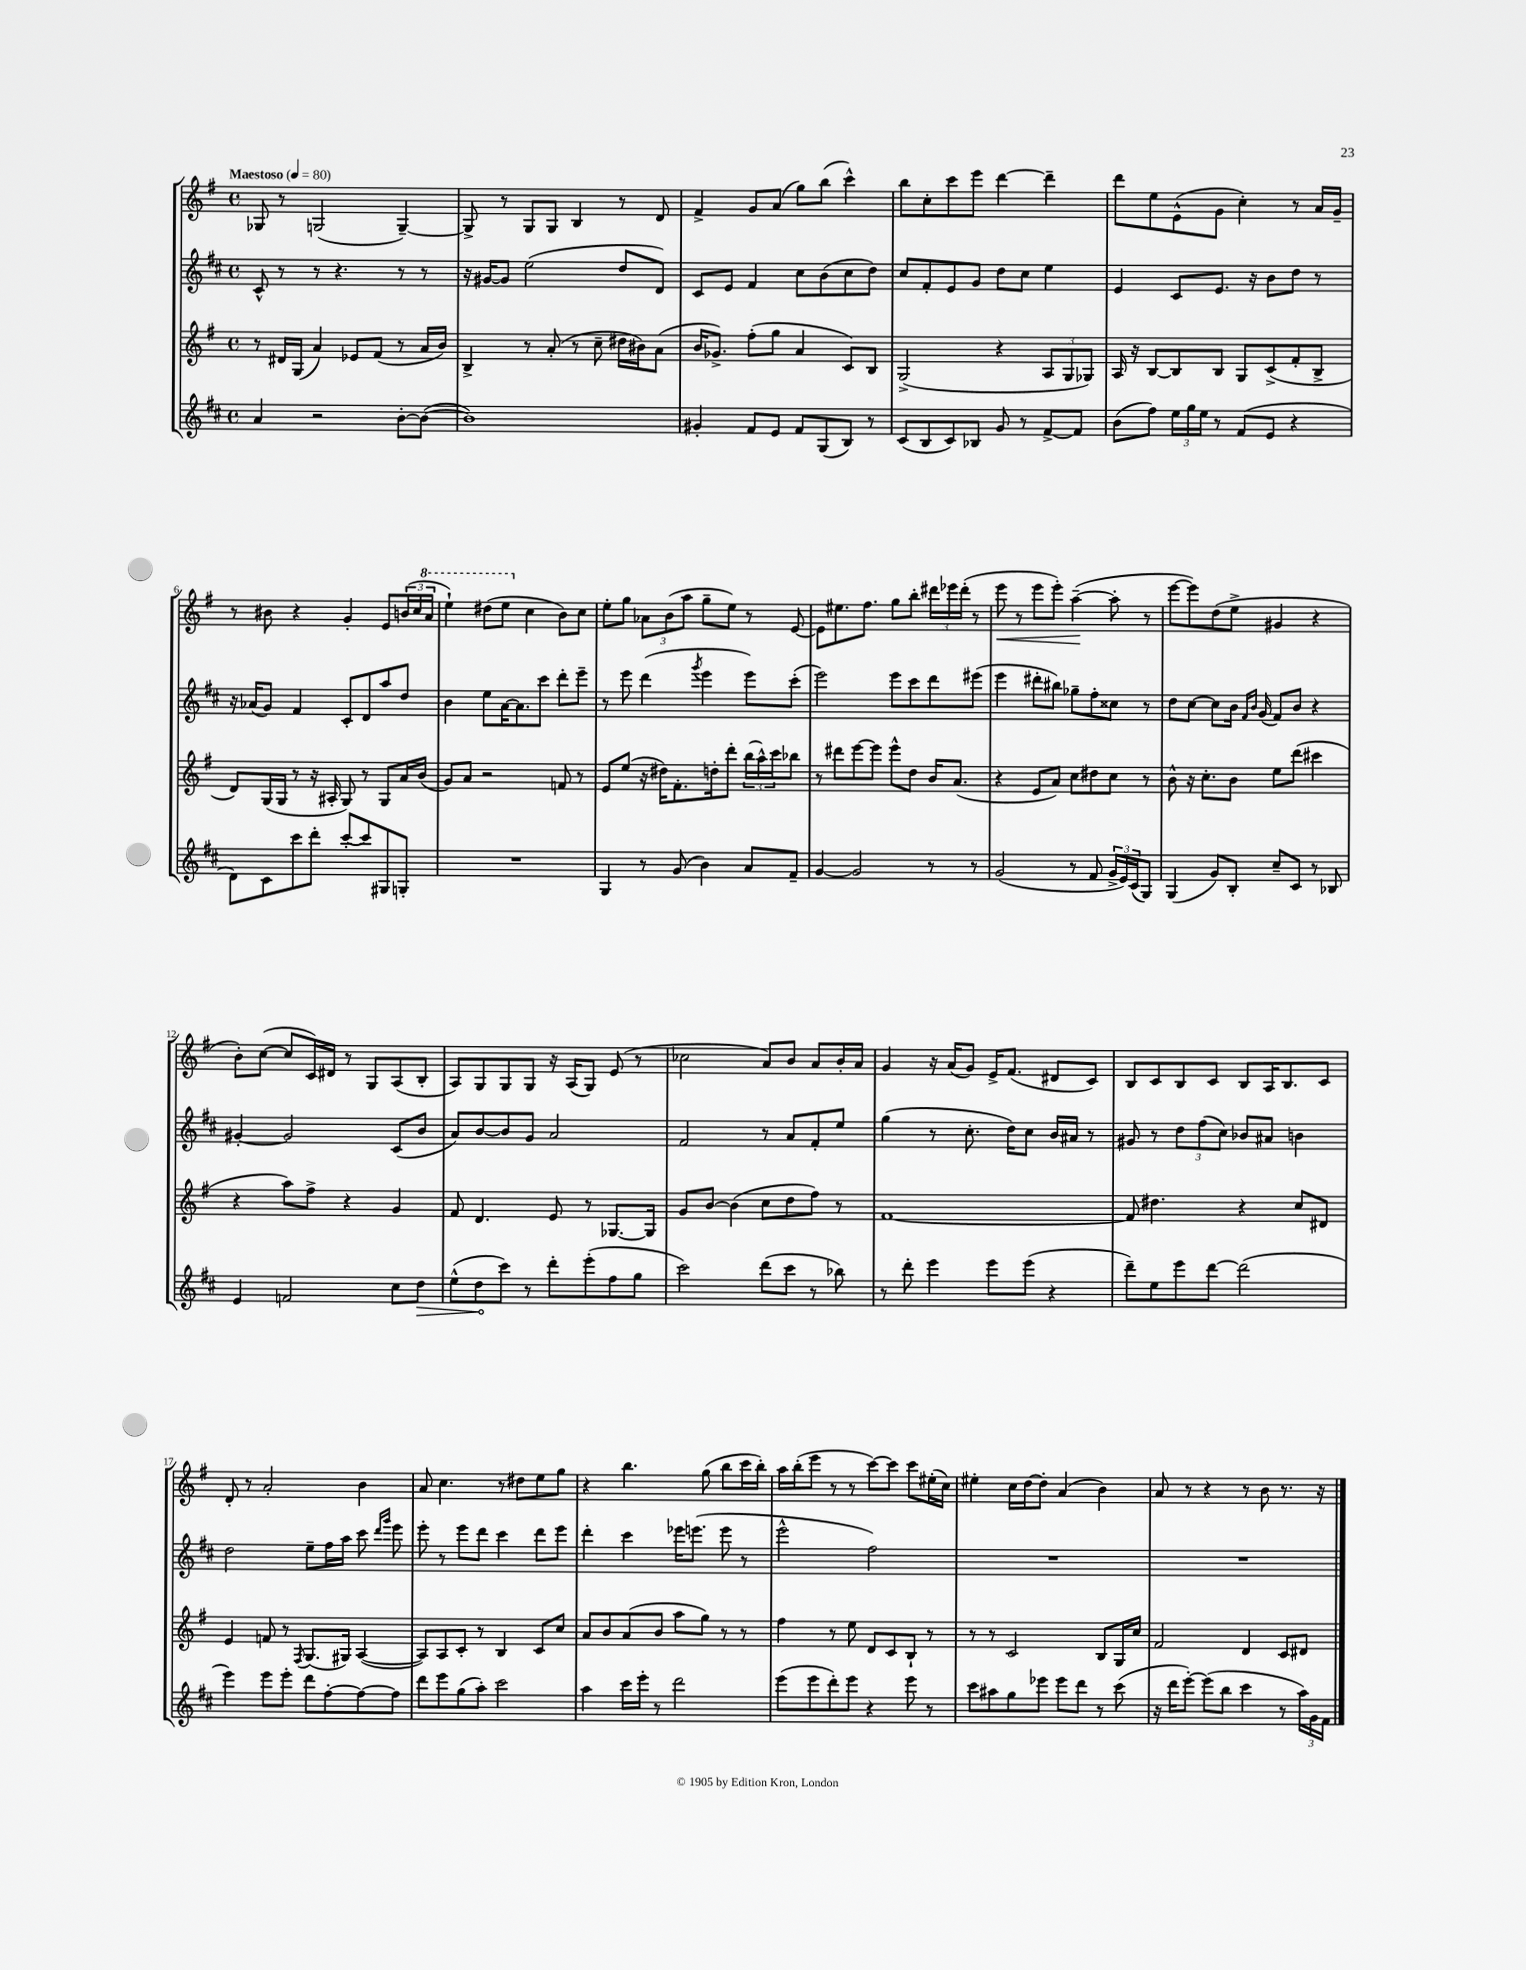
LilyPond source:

<<
\new StaffGroup <<
\new Staff = "s0" {
    \clef treble \key g \major \defaultTimeSignature \time 4/4 \tempo "Maestoso" 4 = 80
    ges8 r8 g2( g4~--) |
    g8-> r8 g8 g8 b4 r8 d'8 |
    fis'4-> g'8 a'8( g''8) b''8( c'''4-^) |
    b''8 c''8-. c'''8 e'''8 d'''4~ d'''4-- |
    d'''8 e''8 e'8-^( g'8 c''4-.) r8 a'16 g'16-- |
    r8 bis'8 r4 g'4-. e'8 \tuplet 3/2 { b'16( c''16 \ottava #1 a''16 } |
    e'''4-!) dis'''8( e'''8 \ottava #0 c''4 b'8) c''8 |
    e''8-. g''8 \tuplet 3/2 { aes'8 b'8( a''8 } g''8-- e''8) r8 e'8~ |
    e'8 eis''8. fis''8. g''8 b''8-. \tuplet 3/2 { dis'''16 ees'''16 dis'''16-.( } r8 |
    e'''8\< r8 e'''8 e'''8-.) a''4~--\!( a''8-. r8 |
    e'''8~ e'''8) d''8( e''8-> gis'4 r4 |
    b'8-.) c''8~( c''8 c'16) dis'16 r8 g8 a8( b8-. |
    a8) g8 g8 g8 r16 a16( g8) e'8( r8 |
    ces''2 a'8) b'8 a'8 b'16-. a'16 |
    g'4 r16 a'16( g'8) e'16-> fis'8.( dis'8 c'8) |
    b8 c'8 b8 c'8 b8 a16 b8. c'8 |
    d'8-. r8 a'2-. b'4 |
    a'8 c''4. r8 dis''8 e''8 g''8 |
    r4 b''4. g''8( b''8 c'''16 b''16-.) |
    a''16 b''16-.( e'''8 r8 r8 c'''8~) c'''8 c'''8 eis''16-.( c''16) |
    eis''4-. c''16 d''16~ d''8-. a'4( b'4) |
    a'8 r8 r4 r8 b'8 r8. r16 \bar "|." |
}
\new Staff = "s1" {
    \clef treble \key d \major \defaultTimeSignature \time 4/4
    cis'8-^ r8 r8 r4. r8 r8 |
    r16 gis'16~ gis'8 e''2( d''8 d'8) |
    cis'8 e'8 fis'4 cis''8 b'8( cis''8 d''8) |
    cis''8 fis'8-. e'8 g'8 d''8 cis''8 e''4 |
    e'4 cis'8 e'8. r16 b'8 d''8 r8 |
    r16 aes'16( g'8) fis'4 cis'8-. d'8 a''8 d''8 |
    b'4 e''8 a'16~ a'8. cis'''8 d'''8-. e'''8-- |
    r8 e'''8 d'''4( \acciaccatura { g'''8 } e'''4 e'''8) cis'''8-.( |
    e'''2) e'''8 cis'''8 d'''8 eis'''8( |
    e'''4 dis'''8-. bis''8) ges''8-- fis''8-. cisis''8 r8 |
    d''8 cis''8~ cis''8 b'16 \grace { fis'16 b'16 } g'16( fis'8) b'8 r4 |
    gis'4~-. gis'2 cis'8( b'8 |
    a'8) b'8~ b'8 g'8 a'2 |
    fis'2 r8 a'8 fis'8-. e''8 |
    g''4( r8 cis''8.-. d''16) cis''8 b'16 ais'16 r8 |
    gis'8 r8 \tuplet 3/2 { d''8 fis''8( cis''8) } bes'8 ais'8 b'4 |
    d''2 e''8-- fis''16 a''16 cis'''8 \grace { d'''16 g'''16 } e'''8 |
    e'''8-. r8 e'''8 d'''8 cis'''4 d'''8 e'''8 |
    d'''4-. cis'''4 ees'''16 e'''8.( e'''8 r8 |
    e'''2-^ fis''2) |
    R1 |
    R1 \bar "|." |
}
\new Staff = "s2" {
    \clef treble \key g \major \defaultTimeSignature \time 4/4
    r8 dis'16 g16( a'4) ees'8 fis'8( r8 a'16 b'16) |
    b4-> r8 a'8-.( r8 c''8-- dis''16 bis'16) a'8( |
    b'16 ges'8.->) fis''8-.( g''8 a'4 c'8) b8 |
    g2->( r4 \tuplet 3/2 { a8 g8 ges8) } |
    a16 r16 b8~ b8 b8 g8 c'8->( fis'8-. b8-> |
    d'8) g16( g16 r8 r16 ais16-. g8) r8 g8 a'16 b'16( |
    g'8) a'8 r2 f'8 r8 |
    e'8 e''8( r16 dis''16) fis'8.-. d''16-. d'''8-. \tuplet 3/2 { b''16( a''16-^) c'''16 } bes''8 |
    r8 dis'''8 e'''8~ e'''8 e'''8-^ d''8 b'16 a'8.( |
    r4 e'8 a'8) c''8 dis''8 c''8 r8 |
    b'8-^ r16 c''8.-. b'8 e''8 d'''8( cis'''4 |
    r4 a''8) fis''8-> r4 g'4 |
    fis'8 d'4. e'8 r8 ges8.~ ges16 |
    g'8 b'8~ b'4( c''8 d''8 fis''8) r8 |
    fis'1~ |
    fis'8 dis''4. r4 c''8 dis'8 |
    e'4 f'8 r8 \acciaccatura { fis8 } g8.( gis16) a4~( |
    a8) a8 c'8-. r8 b4 c'8 c''8 |
    a'8 b'8 a'8( b'8 a''8 g''8) r8 r8 |
    fis''4 r8 e''8 d'8 c'8 b8-! r8 |
    r8 r8 c'2 b8 g16 c''16 |
    fis'2 d'4 c'8 dis'8 \bar "|." |
}
\new Staff = "s3" {
    \clef treble \key d \major \defaultTimeSignature \time 4/4
    a'4 r2 b'8~-. b'8~( |
    b'1) |
    gis'4-. fis'8 e'8 fis'8 g8( b8) r8 |
    cis'8( b8 cis'8) bes8 g'8 r8 fis'8~-> fis'8 |
    b'8( fis''8) \tuplet 3/2 { e''16 g''16 e''16 } r8 fis'8( e'8 r4 |
    d'8) cis'8 cis'''8 d'''8-. cis'''8~-. cis'''8 gis8 g8-. |
    R1 |
    g4 r8 g'8( b'4) a'8 fis'8-- |
    g'4~ g'2 r8 r8 |
    g'2( r8 fis'8 \tuplet 3/2 { g'16-> e'16) cis'16( } g8) |
    g4( g'8) b8-. cis''8-- cis'8 r8 bes8 |
    e'4 f'2 cis''8 \once \override Hairpin.circled-tip = ##t d''8\> |
    e''8-^( d''8\! cis'''8) r8 d'''8-. e'''8-.( fis''8 g''8 |
    cis'''2) d'''8( cis'''8 r8 bes''8) |
    r8 d'''8-. e'''4 e'''8 e'''8( r4 |
    d'''8--) e''8 e'''8 d'''8~ d'''2( |
    e'''4) e'''8 e'''8-. d'''8 fis''8~-. fis''8~ fis''8 |
    d'''8 e'''8 g''8( a''8-.) cis'''2 |
    a''4 cis'''16 e'''16-. r8 d'''2 |
    e'''8( e'''8 d'''8-.) e'''8 r4 e'''8 r8 |
    cis'''8 ais''8 g''8 ees'''8 ees'''8 d'''8 r8 cis'''8( |
    r16 d'''16 e'''8~-.) e'''8( b''8 cis'''4 r8 \tuplet 3/2 { a''16) g'16 fis'16 } \bar "|." |
}
>>
>>
